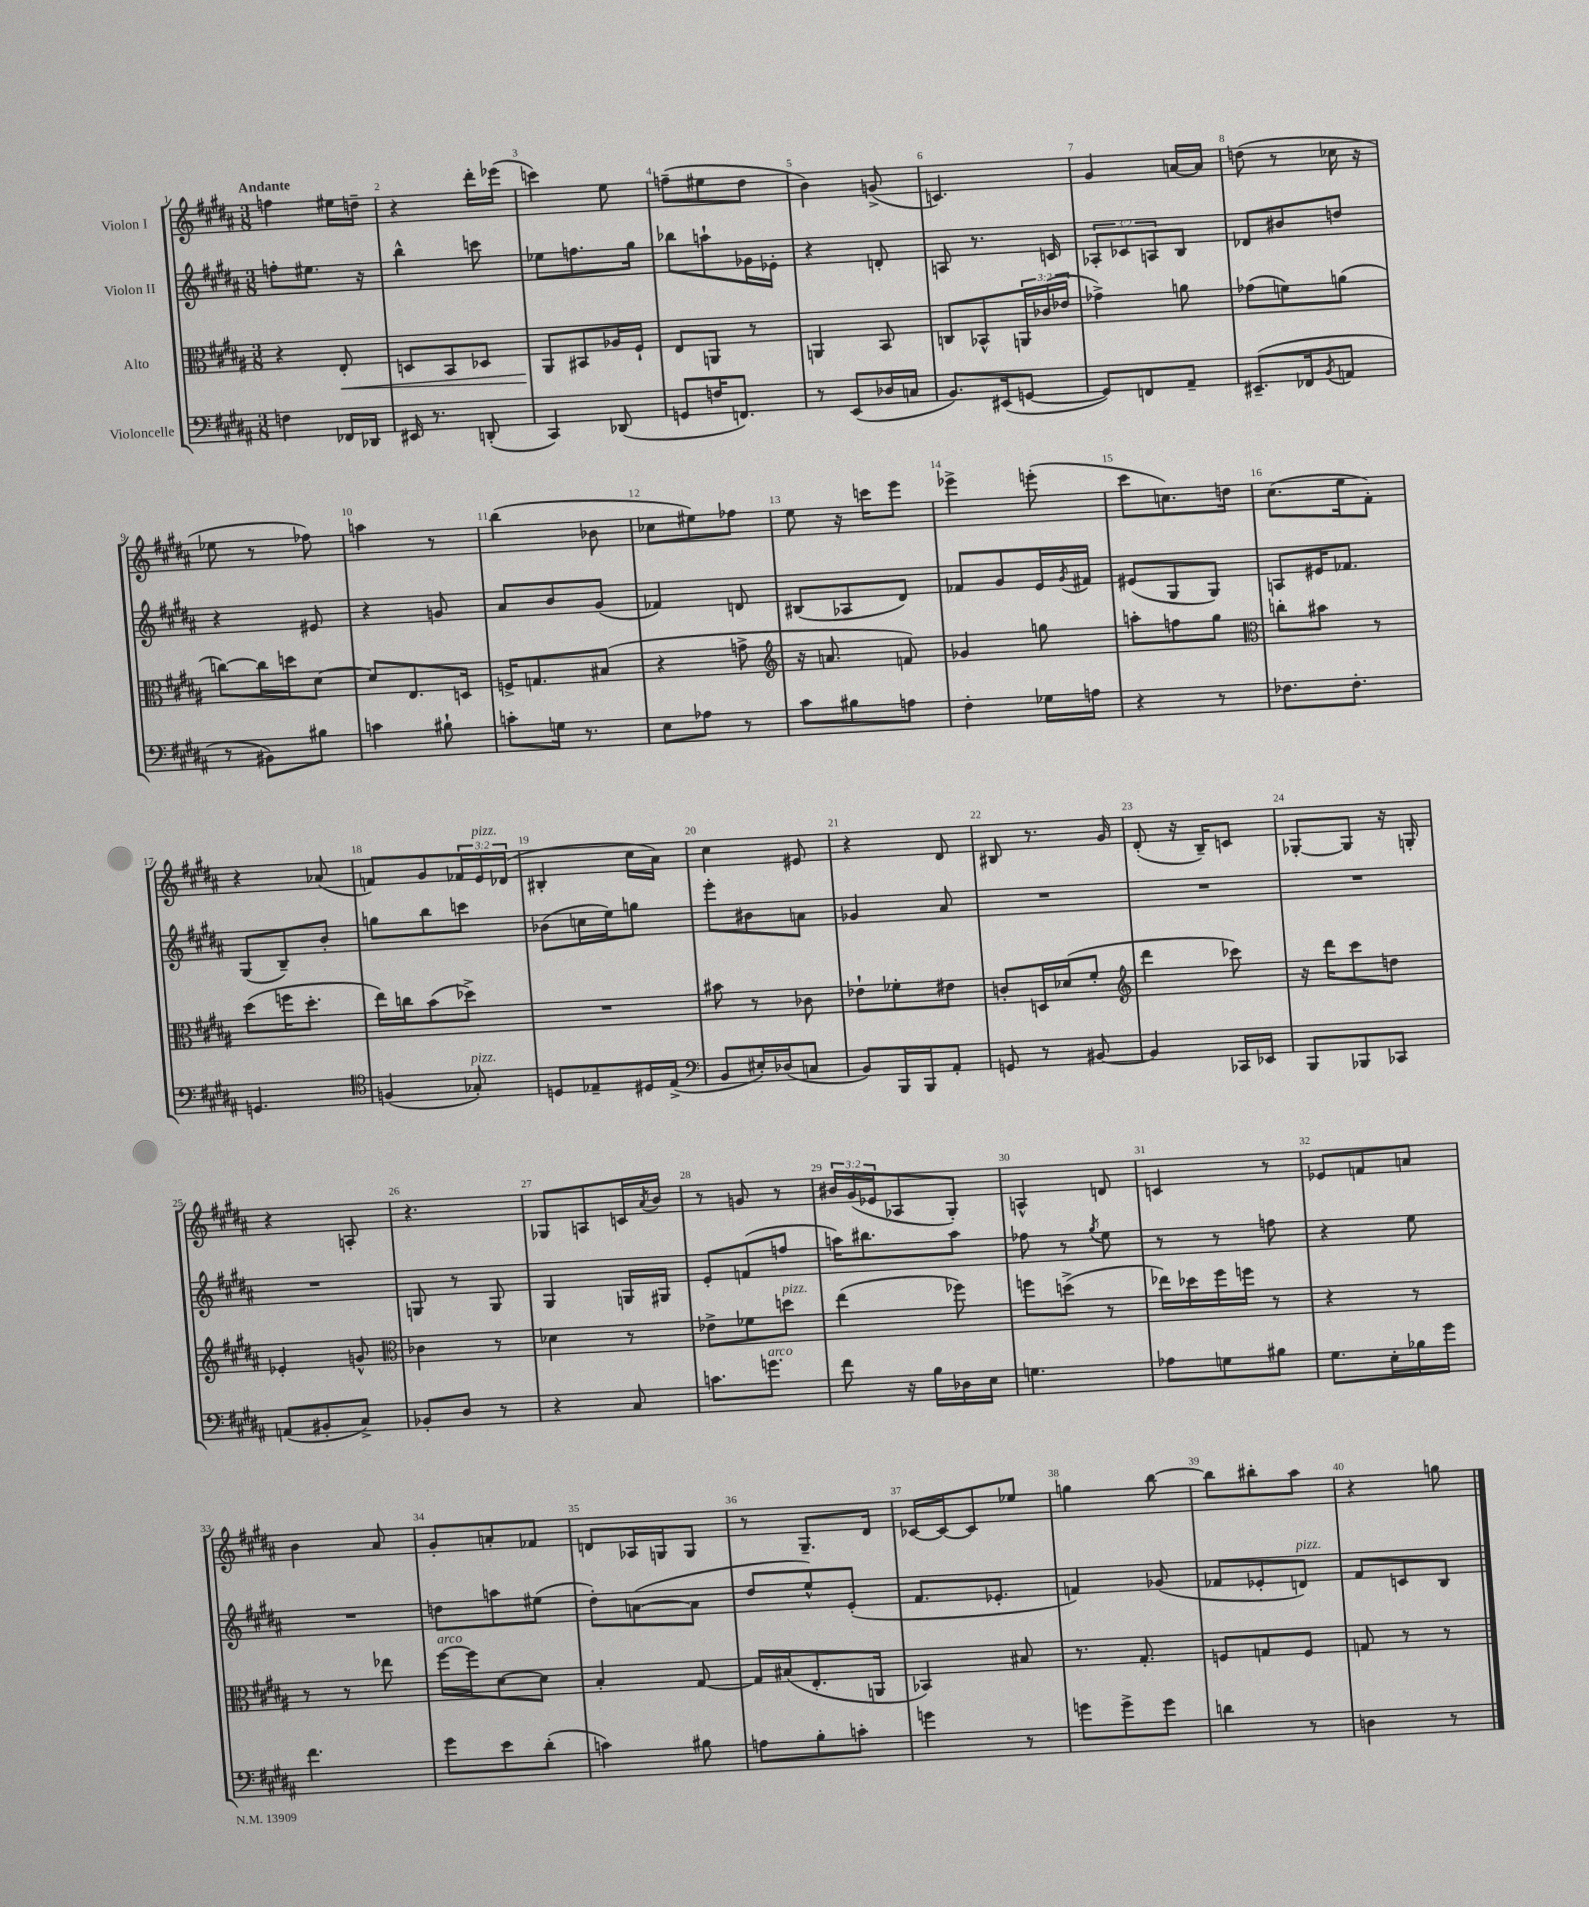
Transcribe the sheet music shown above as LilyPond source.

<<
\new StaffGroup <<
\new Staff = "s0" \with { instrumentName = "Violon I" } {
    \clef treble \key b \major \numericTimeSignature \time 3/8 \override Staff.TupletNumber.text = #tuplet-number::calc-fraction-text \tempo "Andante"
    f''4 eis''16 d''16-- |
    r4 dis'''16-. ees'''16( |
    c'''4) e''8 |
    f''8--( eis''8 dis''8 |
    b'4) g'8->( |
    c'4.) |
    gis'4 a'16~ a'16 |
    d''8( r8 ces''16 r16 |
    ees''8 r8 fes''8) |
    a''4 r8 |
    b''4( bes'8 |
    ces''8 eis''8) fes''8 |
    e''8 r16 c'''16 e'''8 |
    ees'''4-> e'''8-.( |
    cis'''8 c''8.) d''16 |
    cis''8.( e''16 fis'8-.) |
    r4 aes'8( |
    f'8) gis'8 \tuplet 3/2 { fes'16 e'16^\markup { \italic "pizz." } des'16( } |
    bis4-. cis''16 ais'16) |
    cis''4 eis'8 |
    r4 dis'8 |
    bis8 r8. gis'16 |
    dis'8-.( r16 b16--) c'8 |
    ges8~-. ges8 r16 g16-. |
    r4 a8-. |
    r4. |
    ges8 a8 c'16 \acciaccatura { ais'8 } b'16 |
    r8 g'8 r8 |
    \tuplet 3/2 { bis'16 gis'16( ees'16 } aes8 gis8-.) |
    a4-^ d'8 |
    c'4 r8 |
    ees'8 f'8 a'8 |
    b'4 ais'8 |
    gis'8-. a'8-. fes'8 |
    d'8 aes16 g16 g8 |
    r8 gis8.-- dis'16 |
    ces'16~ ces'16~ ces'8 ees''8 |
    g''4 b''8~ |
    b''8 bis''8-. ais''8 |
    r4 g''8 \bar "|." |
}
\new Staff = "s1" \with { instrumentName = "Violon II" } {
    \clef treble \key b \major \numericTimeSignature \time 3/8 \override Staff.TupletNumber.text = #tuplet-number::calc-fraction-text
    f''8-. eis''8. r16 |
    b''4-^ c'''8 |
    ees''8 f''8. gis''16 |
    bes''8 a''8-! ges'16 ees'16-. |
    r4 d'8-. |
    a8 r8. c'16 |
    \tuplet 3/2 { aes8-. ces'8 a8 } b8 |
    des'8 bis'8 d''8 |
    r4 eis'8 |
    r4 g'8 |
    ais'8 b'8 gis'8( |
    fes'4) d'8 |
    bis8( aes8 dis'8) |
    fes'8 gis'8 e'16 \acciaccatura { gis'8 } fis'16 |
    eis'8( gis8 gis8) |
    a8 eis'16 fes'8. |
    gis8( b8--) b'8-. |
    g''8 b''8 c'''8 |
    bes'8( c''16 e''16) g''8 |
    e'''8-. bis'8 a'8 |
    ges'4 ais'8 |
    R4. |
    R4. |
    R4. |
    R4. |
    g8 r8 g8 |
    gis4 g16 gis16 |
    e'8-. f'8( f''8 |
    a''16) bis''8. a''8 |
    fes''8 r8 \acciaccatura { gis''8 } e''8 |
    r8 r8 f''8 |
    r4 e''8 |
    R4. |
    d''8 a''8 eis''8( |
    dis''8-.) a'8~( a'8 |
    dis''8 e''8-^) e'8-.( |
    fis'8. ees'8.-. |
    f'4) ges'8( |
    fes'8 ees'8-. d'8^\markup { \italic "pizz." }) |
    fis'8 c'8 b8 \bar "|." |
}
\new Staff = "s2" \with { instrumentName = "Alto" } {
    \clef alto \key b \major \numericTimeSignature \time 3/8 \override Staff.TupletNumber.text = #tuplet-number::calc-fraction-text
    r4 e8-.\< |
    d8 b,8 des8 |
    ais,8\! bis,8 aes16 fis16-! |
    e8 a,8 r8 |
    a,4 b,8 |
    c8 bes,8-^ \tuplet 3/2 { a,16 ces'16( ees'16 } |
    ges'4->) a'8 |
    ges'8( f'8) a'8( |
    c''8~) c''16 d''16 dis'8~ |
    dis'8 e8. d16 |
    f16-> g8. bis8( |
    r4 g'8-> |
    \clef treble r16 a'8. f'8) |
    ges'4 g''8 |
    a''8-. f''8 gis''8 |
    \clef alto c''8-. bis'8 r8 |
    dis''8( f''16 dis''8.-. |
    e''16) c''16 b'8( des''8->) |
    R4. |
    bis'8 r8 ces'8 |
    ees'8-! fes'8-. eis'8 |
    c'8-. d16 des'16( fis'8-. |
    \clef treble dis'''4 ces'''8) |
    r16 dis'''16 cis'''8 d''8 |
    ees'4-. g'8-^ |
    \clef alto ces'4 r8 |
    des'4 r8 |
    ees'8-> fes'8 d''8^\markup { \italic "pizz." } |
    e''4( fes''8) |
    f''8 d''8->( r8 |
    ees''16) des''16 fis''16 f''16 r8 |
    r4 r8 |
    r8 r8 ees''8 |
    fis''16~^\markup { \italic "arco" } fis''16 dis'8~ dis'8 |
    b4-. gis8~ |
    gis16 bis16( e8.-. a,16 |
    bes,4) bis8 |
    r8. gis8.-. |
    f8 g8 f8 |
    g8 r8 r8 \bar "|." |
}
\new Staff = "s3" \with { instrumentName = "Violoncelle" } {
    \clef bass \key b \major \numericTimeSignature \time 3/8
    f4 fes,16 des,16 |
    eis,16 r8. d,8-.( |
    cis,4) des,8( |
    g,8 f16 f,8.) |
    r8 e,8( des16 c16 |
    b,8.) eis,16( g,8~ |
    g,8) f,8 ais,8-- |
    eis,8.--( fes,16 \acciaccatura { b,8 } a,8 |
    r8 bis,8) bis8 |
    c'4 bis8-! |
    c'8-. g16 r8. |
    e8 aes8 r8 |
    cis'8 bis8 a8 |
    fis4-. ges16 a16 |
    r4 r8 |
    fes8. fes8.-. |
    g,4. |
    \clef tenor f4( ges8-.^\markup { \italic "pizz." }) |
    d8 ees8-- dis16 ees16->( |
    \clef bass b,8 eis16-.) des16( c8 |
    b,8) b,,16 b,,16 ais,8-. |
    g,8 r8 bis,8~ |
    bis,4 ces,16 ees,16 |
    b,,8 bes,,8 ces,8 |
    a,8( bis,8-. cis8->) |
    bes,8-. dis8 r8 |
    r4 cis8 |
    c'8. g'8.^\markup { \italic "arco" } |
    fis'8 r16 b16 des16 e16 |
    g4. |
    aes8 g8 bis8 |
    gis8. e16-. bes16 gis'16 |
    fis'4. |
    gis'8 e'8 dis'8-.( |
    c'4) bis8 |
    a8 b8-. c'8-. |
    g'4 r8 |
    g'8 g'8-> g'8 |
    d'4 r8 |
    d4 r8 \bar "|." |
}
>>
>>
\layout { \context { \Score \override BarNumber.break-visibility = ##(#f #t #t) barNumberVisibility = #all-bar-numbers-visible } }
